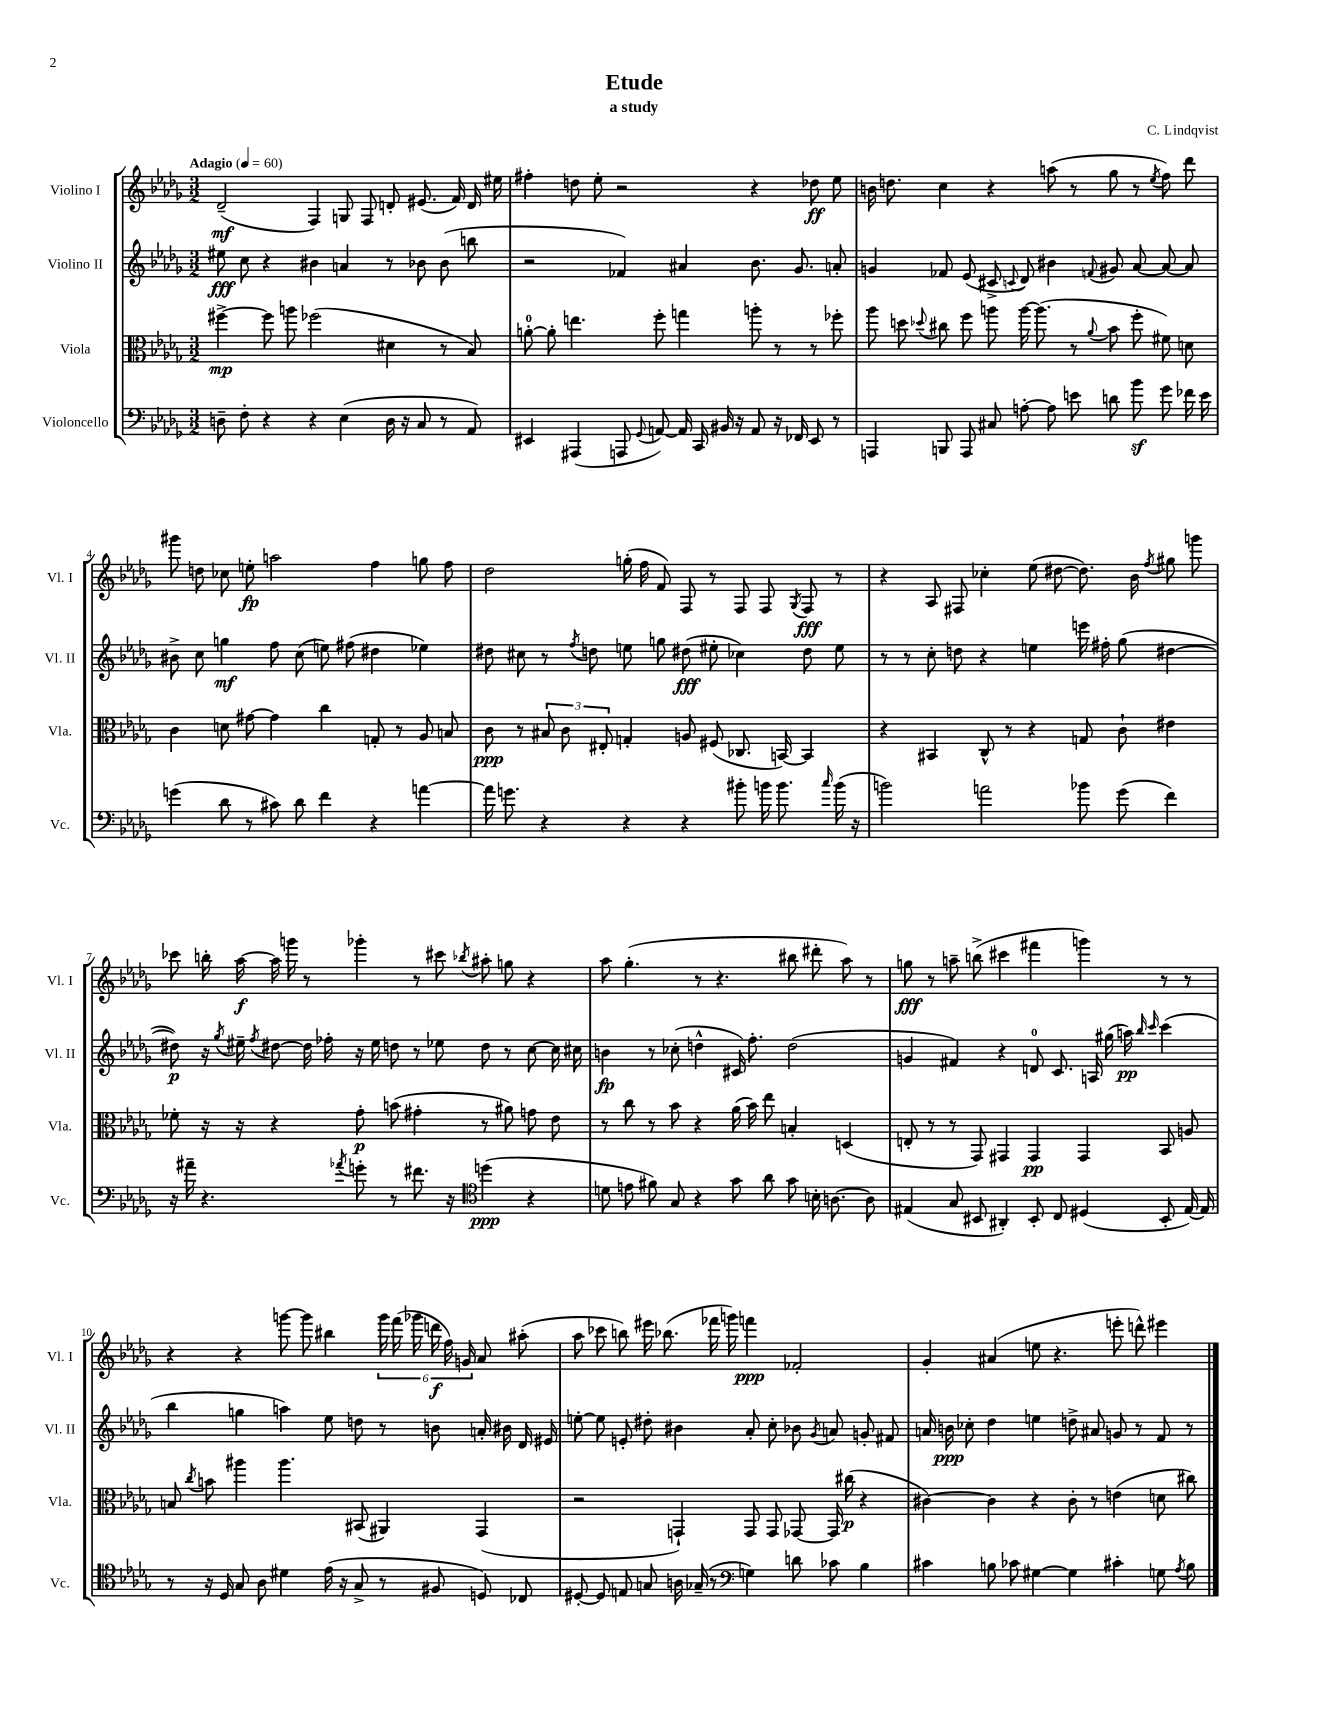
\header { title = "Etude" composer = "C. Lindqvist" subtitle = "a study" }
<<
\new StaffGroup <<
\new Staff = "s0" \with { instrumentName = "Violino I" shortInstrumentName = "Vl. I" } {
    \clef treble \key des \major \numericTimeSignature \time 3/2 \tempo "Adagio" 4 = 60
    \autoBeamOff des'2--\mf( f4) g8 f8 d'8-. eis'8.( f'16) d'16 eis''16 |
    fis''4-. d''8 ees''8-. r2 r4 des''8\ff ees''8 |
    b'16 d''8. c''4 r4 a''8( r8 ges''8 r8 \acciaccatura { ees''8 } f''8) des'''8 |
    gis'''8 d''8 ces''8 e''8-.\fp a''2 f''4 g''8 f''8 |
    des''2 g''16-.( f''16 f'8) f8 r8 f8 f8 \acciaccatura { ges8 } f8\fff r8 |
    r4 aes8 fis8 ces''4-. ees''8( dis''8~ dis''8.) bes'16 \acciaccatura { f''8 } gis''8 g'''8 |
    ces'''8 b''16-. aes''16~\f aes''16 g'''16 r8 ges'''4-. r8 cis'''8 \acciaccatura { bes''8 } ais''8-. g''8 r4 |
    aes''8 ges''4.-.( r8 r4. bis''8 dis'''8-. aes''8) r8 |
    g''8\fff r8 a''8-- b''8->( cis'''4 fis'''4 g'''4) r8 r8 |
    r4 r4 g'''8~ g'''8 bis''4 \tuplet 6/4 { g'''16 f'''16( ges'''16 d'''16\f f''16) g'16 } aes'8 ais''8-.( |
    aes''8 ces'''8 b''8) eis'''16 bes''8.( fes'''16 g'''16) f'''4\ppp fes'2-. |
    ges'4-. ais'4( e''8 r4. e'''8-. d'''8-^) eis'''4 \bar "|." |
}
\new Staff = "s1" \with { instrumentName = "Violino II" shortInstrumentName = "Vl. II" } {
    \clef treble \key des \major \numericTimeSignature \time 3/2
    \autoBeamOff eis''8\fff c''8 r4 bis'4 a'4 r8 bes'8 bes'8( b''8 |
    r2 fes'4) ais'4 bes'8. ges'8. a'8-. |
    g'4 fes'8 ees'8( cis'8-> \appoggiatura { c'8 } des'8) bis'4 \appoggiatura { f'8 } gis'8 aes'8~ aes'8~ aes'8 |
    bis'8-> c''8 g''4\mf f''8 c''8( e''8) fis''8( dis''4 ees''4) |
    dis''8 cis''8 r8 \acciaccatura { f''8 } d''8 e''8 g''8 dis''8\fff( eis''8-. ces''4) dis''8 eis''8 |
    r8 r8 c''8-. d''8 r4 e''4 e'''16 fis''16-. ges''8( dis''4~ |
    dis''8\p) r16 \acciaccatura { ges''8 } eis''16-- \acciaccatura { f''8 } dis''8~ dis''16 fes''16-. r16 eis''16 d''8 r8 ees''8 d''8 r8 c''8~ c''16 cis''16 |
    b'4\fp r8 ces''8-.( d''4-^ cis'16) f''8.-. d''2( |
    g'4 fis'4) r4 d'8-0 c'8. a16 gis''16( a''16\pp) \grace { bes''16 c'''16 } c'''4( |
    bes''4 g''4 a''4) ees''8 d''8 r8 b'8 a'16-. bis'16 des'16 eis'16 |
    e''8~-. e''8 e'8-. dis''8-. bis'4 aes'8-. c''8-. bes'8 \acciaccatura { ges'8 } a'8 g'8-. fis'8 |
    a'16 b'16\ppp ces''8-. des''4 e''4 d''8-> ais'8 g'8 r8 f'8 r8 \bar "|." |
}
\new Staff = "s2" \with { instrumentName = "Viola" shortInstrumentName = "Vla." } {
    \clef alto \key des \major \numericTimeSignature \time 3/2
    \autoBeamOff fis''4~->\mp fis''8 a''8 fes''2( dis'4 r8 bes8) |
    a'8-0~-. a'8-. e''4. f''8-. g''4 a''8-. r8 r8 fes''8-. |
    aes''8 d''8 \appoggiatura { des''8 } cis''8 f''8 a''8 a''16~ a''8.( r8 \appoggiatura { aes'8 } bes'8 f''8-. fis'8) d'8 |
    c'4 d'8 gis'8~ gis'4 c''4 g8-. r8 aes8 b8 |
    c'8\ppp r8 \tuplet 3/2 { bis8 c'8 eis8-. } g4-. a8 fis8( ces8. b,16~) b,4 |
    r4 bis,4 c8-^ r8 r4 g8 c'8-! eis'4 |
    fes'8-. r16 r16 r4 ges'8-.\p b'8( gis'4-. r8 ais'8) g'8 ees'8 |
    r8 c''8 r8 bes'8 r4 aes'16( bes'16) ees''8 b4-. d4( |
    e8-. r8 r8 ges,8) gis,4 gis,4\pp gis,4 bes,8 a8 |
    b8 \acciaccatura { c''8 } b'8 ais''4 ais''4. bis,8( ais,4) ges,4( |
    r2 g,4-!) g,8 g,8 ges,8~ ges,16 cis''16\p( r4 |
    cis'4~) cis'4 r4 cis'8-. r8 e'4( d'8 cis''8) \bar "|." |
}
\new Staff = "s3" \with { instrumentName = "Violoncello" shortInstrumentName = "Vc." } {
    \clef bass \key des \major \numericTimeSignature \time 3/2
    \autoBeamOff d8-- f8-. r4 r4 ees4( d16 r16 c8 r8 aes,8) |
    eis,4 ais,,4( a,,8 \appoggiatura { ges,8 } a,8~) a,16 c,16 bis,16 r16 a,8 r16 fes,16 eis,8 r8 |
    a,,4 b,,8 a,,8 cis8 a8~-. a8 e'8 d'8 bes'8\sf ges'8 fes'16 e'16 |
    g'4( des'8 r8 cis'8) des'8 f'4 r4 a'4~ |
    a'16 g'8. r4 r4 r4 bis'8-. b'16 b'8. \grace { c''16 } b'16( r16 |
    b'2) a'2 bes'8 ges'8( f'4) |
    r16 ais'16-- r4. \acciaccatura { aes'8 } g'8-. r8 fis'8. r16 \clef tenor d''4\ppp( r4 |
    d'8 e'8 fis'8) ges8 r4 ges'8 aes'8 ges'8 b16-. a8.~ a8 |
    eis4( ges8 bis,8 ais,4-.) bis,8-. c8 dis4( bis,8-. eis16~) eis16 |
    r8 r16 des16 ges8 aes8 dis'4 ees'16( r16 ges8-> r8 fis8 d8) ces8 |
    dis8~-. dis8 e8 g8 a16 ges16--( r8 \clef bass g4) d'8 ces'8 bes4 |
    cis'4 b8 ces'8 gis4~ gis4 cis'4-. g8 \acciaccatura { aes8 } b8 \bar "|." |
}
>>
>>
